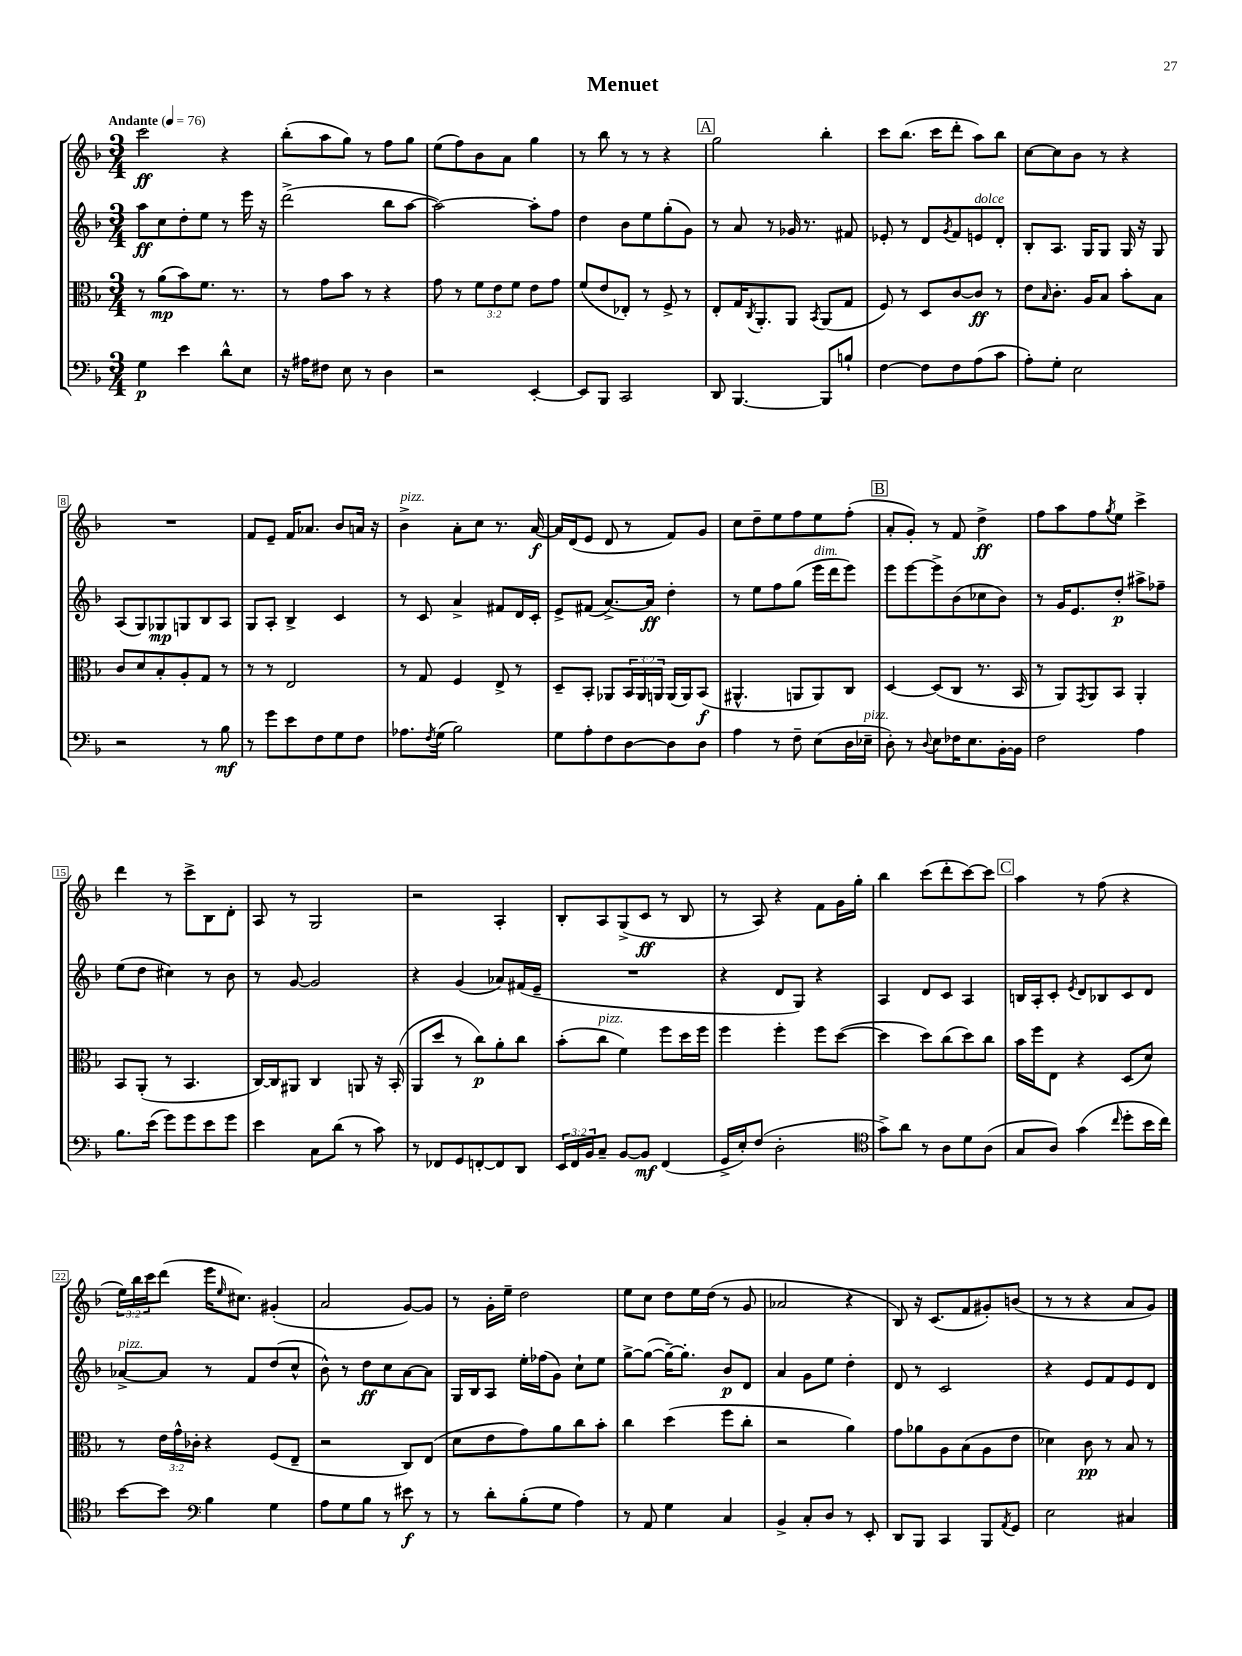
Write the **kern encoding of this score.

**kern	**kern	**kern	**kern
*staff4	*staff3	*staff2	*staff1
*clefF4	*clefC3	*clefG2	*clefG2
*k[b-]	*k[b-]	*k[b-]	*k[b-]
*M3/4	*M3/4	*M3/4	*M3/4
*MM76	*MM76	*MM76	*MM76
4G	8r	8aa	2ccc
.	(8a	8cc	.
4e	8b-)	8dd'	.
.	8.f	8ee	.
8d^^	.	8r	4r
.	8.r	.	.
8E	.	16eee	.
.	.	16r	.
=	=	=	=
16r	8r	(2ddd^	(8bb-'
16A#	.	.	.
8F#	8g	.	8aa
8E	8b-	.	8gg)
8r	8r	.	8r
4D	4r	8bb-	8ff
.	.	[8aa	8gg
=	=	=	=
2r	8g	2aa_)	(8ee
.	8r	.	8ff)
.	12f	.	8b-
.	12e	.	.
.	.	.	8a
.	12f	.	.
[4EE'	8e	8aa']	4gg
.	8g	8ff	.
=	=	=	=
8EE]	(8f	4dd	8r
8BBB-	8e	.	8bb-
2CC	8E-')	8b-	8r
.	8r	8ee	8r
.	8F^	(8gg'	4r
.	8r	8g)	.
=	=	=	=
8DD	8E'	8r	2gg
[4.BBB-	16G	8a	.
.	8qC	.	.
.	8.AA'	.	.
.	.	8r	.
.	8AA	16g-	.
.	.	8.r	.
.	8qBB-	.	.
8BBB-]	(8AA	.	4bb-'
8B`	8G	8f#	.
=	=	=	=
[4F	8F)	8e-'	8ccc
.	8r	8r	(8.bb-
8F]	8D	8d	.
.	.	.	16ccc
.	.	8qg	.
8F	[8c	8f	8ddd'
(8A	8c]	8e	8aa)
8c	8r	8d'	8bb-
=	=	=	=
8A')	8e	8B-'	[8cc
.	16qqB-	.	.
8G'	8.c'	8.A	8cc]
2E	.	.	8b-
.	16A	16G	.
.	8B-	8G	8r
.	8b-'	16G	4r
.	.	16r	.
.	8B-	8G	.
=	=	=	=
2r	8c	(8A	2.r
.	8d	8G)	.
.	8B-'	8G-	.
.	8A'	8G	.
8r	8G	8B-	.
8B-	8r	8A	.
=	=	=	=
8r	8r	8G	8f
8g	8r	8A'	8e~
8e	2E	4B-^	16f
.	.	.	8.a-
8F	.	.	.
8G	.	4c	8b-
8F	.	.	16a
.	.	.	16r
=	=	=	=
8.A-	8r	8r	4b-^
.	8G	8c	.
8qF	.	.	.
(16G	.	.	.
2B-)	4F	4a^	8a'
.	.	.	8cc
.	8E^	8f#	8.r
.	8r	16d	.
.	.	16c'	[16a
=	=	=	=
8G	8D~	8e^	16a]
.	.	.	(16d
8A'	8BB-'	(8f#	8e
8F	8AA-	[8.a^)	8d
[8D	24BB-	.	8r
.	24AA-	.	.
.	.	16a]	.
.	24AA	.	.
8D]	(16AA	4dd'	8f)
.	16AA)	.	.
8D	(8BB-	.	8g
=	=	=	=
4A	4.AA#^^	8r	8cc
.	.	8ee	8dd~
8r	.	8ff	8ee
8F~	8AA	(8gg	8ff
(8E	8AA)	16eee	8ee
.	.	16ddd	.
16D	8C	8eee)	(8ff'
16E-~	.	.	.
=	=	=	=
8D')	[4D	8eee	8a'
8r	.	[8eee	8g')
8qqD	.	.	.
8E	(8D]	8eee^]	8r
16F-	8C	(8b-	8f
8.E	.	.	.
.	8.r	8cc-	4dd^
[16BB-'	.	8b-)	.
16BB-]	16BB-	.	.
=	=	=	=
2F	8r	8r	8ff
.	8AA)	16g	8aa
.	.	8.e	.
.	8qGG	.	.
.	8AA	.	8ff
.	.	.	8qgg
.	8BB-	8dd'	8ee
4A	4AA'	8aa#^	4ccc^
.	.	8ff-~	.
=	=	=	=
8.B-	8BB-	(8ee	4ddd
.	(8AA'	8dd	.
(16e	.	.	.
8g)	8r	4cc#)	8r
8g	4.BB-	.	8ccc^
8e	.	8r	8B-
8g	.	8b-	8d'
=	=	=	=
4e	[16C)	8r	8A
.	16C]	.	.
.	8AA#	[8g	8r
8C	4C	2g]	2G
(8d	.	.	.
8r	8AA	.	.
8c)	16r	.	.
.	(16BB-'	.	.
=	=	=	=
8r	8AA	4r	2r
8FF-	8dd	.	.
8GG	8r	(4g	.
[8FF'	8cc)	.	.
8FF]	8a'	8a-)	4A'
8DD	8cc	(16f#	.
.	.	16e~	.
=	=	=	=
24EE	(8b-'	2.r	8B-'
24FF	.	.	.
24BB-	.	.	.
8C~	8cc	.	8A
[8BB-	4f)	.	(8G^
8BB-]	.	.	8c
(4FF	8ff	.	8r
.	16dd	.	8B-
.	16ff	.	.
=	=	=	=
16GG^	4ff	4r	8r
16E')	.	.	.
(8F	.	.	8A)
2D'	4ff'	8d	4r
.	.	8G)	.
.	8ff	4r	8f
.	([8dd	.	16g
.	.	.	16gg'
=	=	=	=
*clefC4	*	*	*
8g^)	4dd]	4A	4bb-
8a	.	.	.
8r	8dd)	8d	(8ccc
8A	(8cc	8c	8ddd'
8d	8dd)	4A	[8ccc)
(8A	8cc	.	8ccc]
=	=	=	=
8G	16b-	16B	4aa
.	16ff	16A'	.
8A)	8E	8c'	.
.	.	8qe	.
(4g	4r	8d	8r
.	.	8B-	(8ff
16qqcc	.	.	.
8dd'	(8D	8c	4r
16b-	8d)	8d	.
16cc)	.	.	.
=	=	=	=
[8b-	8r	[8a-^	24ee)
.	.	.	24bb-
.	.	.	24ccc
8b-]	24e	8a-]	(8ddd
.	24g^^	.	.
.	24c-'	.	.
*clefF4	*	*	*
4B-	4r	8r	16eee
.	.	.	16qqee
.	.	.	8.cc#)
.	.	8f	.
4G	(8F	(8dd	(4g#'
.	8E~	8cc^^	.
=	=	=	=
8A	2r	8b-^^)	2a
8G	.	8r	.
8B-	.	8dd	.
8r	.	8cc	.
8e#	8C)	[8a	[8g)
8r	(8E	8a]	8g]
=	=	=	=
8r	8d	16G	8r
.	.	16B-	.
8d'	8e	8A	16g'
.	.	.	16ee~
(8B-'	8g)	16ee'	2dd
.	.	(16ff-	.
8G	8a	8g)	.
4A)	8cc	8cc`	.
.	8b-'	8ee	.
=	=	=	=
8r	4cc	[8gg^	8ee
8AA	.	(8gg_	8cc
4G	(4dd	16gg~_)	8dd
.	.	8.gg']	.
.	.	.	16ee
.	.	.	(16dd
4C	8ff	8b-	8r
.	8cc'	8d	8g
=	=	=	=
4BB-^	2r	4a	2a-
8C'	.	8g	.
8D	.	8ee	.
8r	4a)	4dd'	4r
8EE'	.	.	.
=	=	=	=
8DD	8g	8d	8B-)
8BBB-	8a-	8r	16r
.	.	.	(8.c
4CC	8A	2c	.
.	(8B-	.	8f
8BBB-	8A	.	8g#')
8qAA	.	.	.
8GG	8e	.	(8b
=	=	=	=
2E	4d-)	4r	8r
.	.	.	8r
.	8c	8e	4r
.	8r	8f	.
4C#	8B-	8e	8a
.	8r	8d	8g)
==	==	==	==
*-	*-	*-	*-
